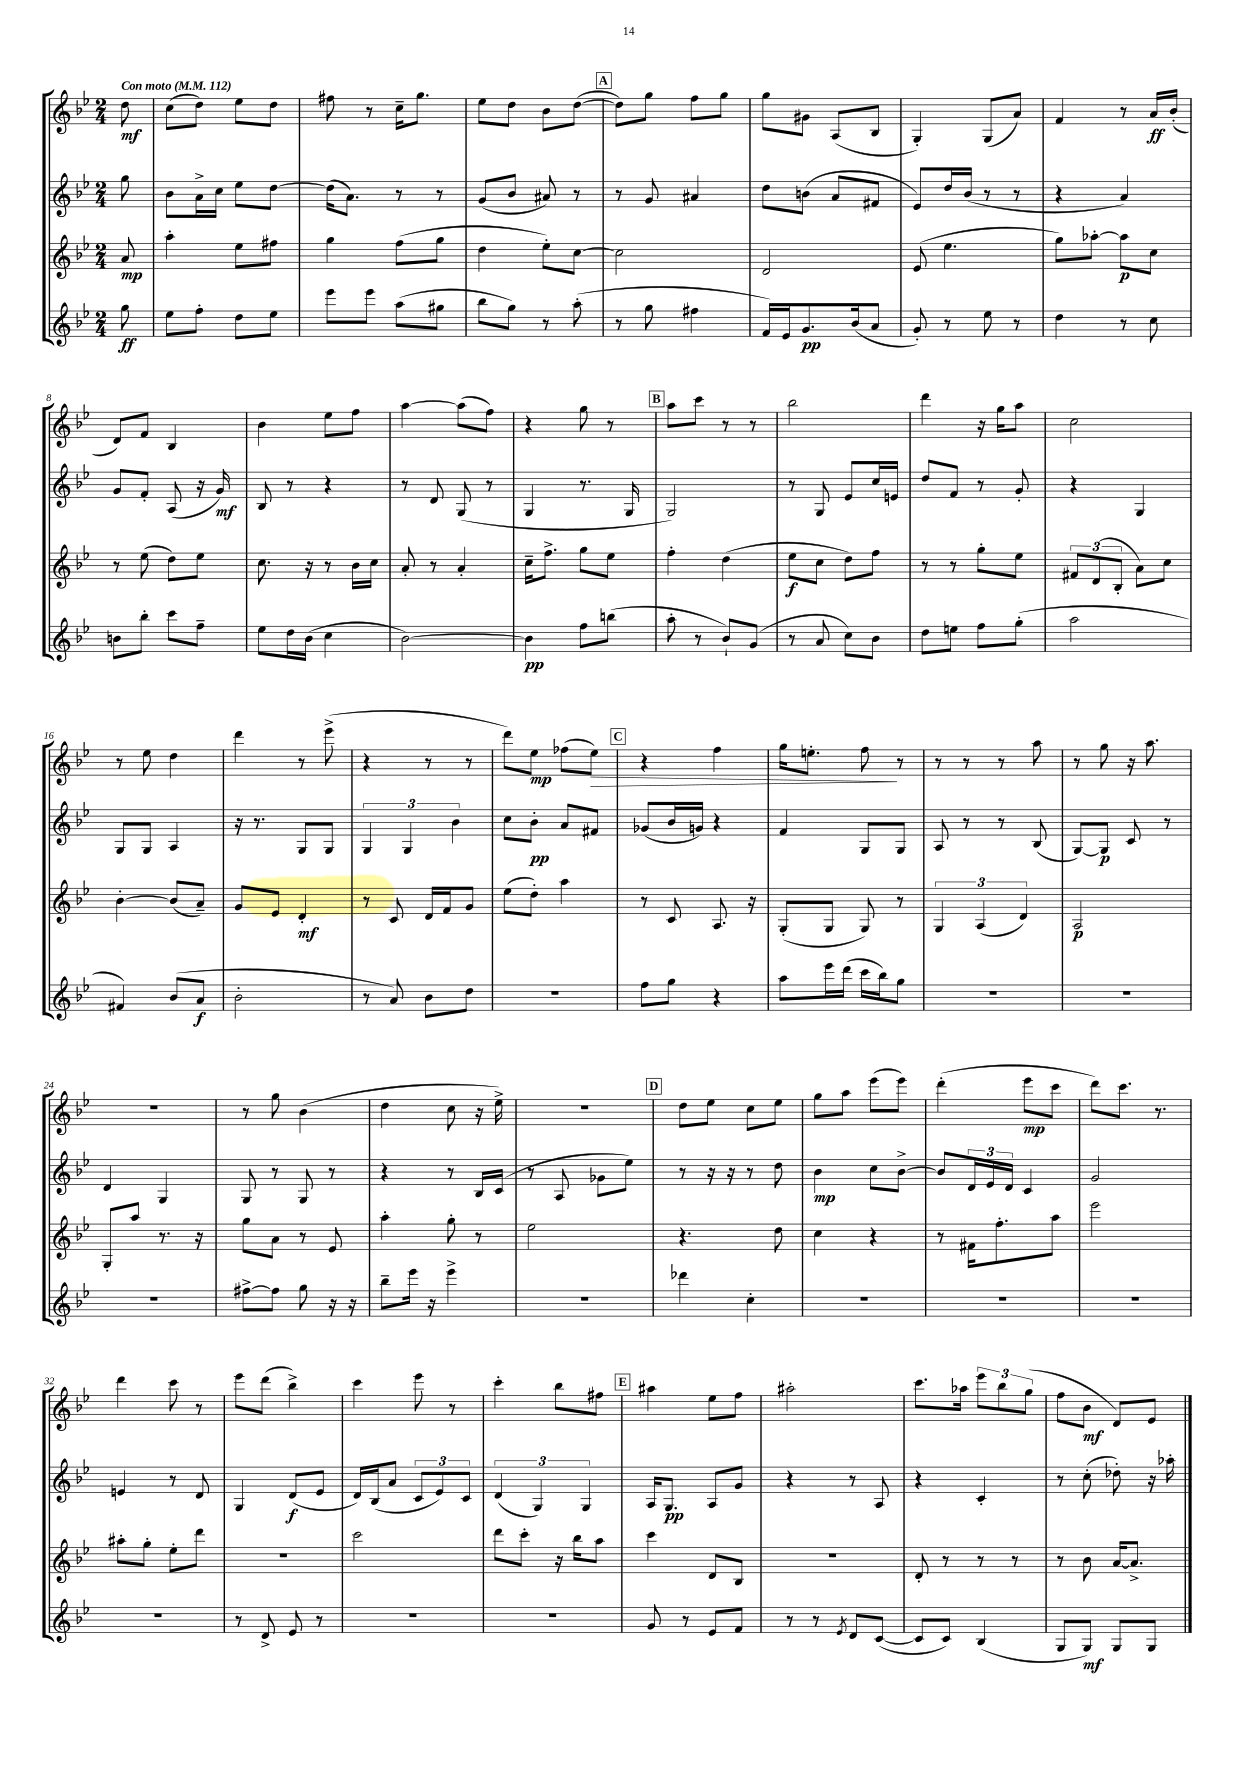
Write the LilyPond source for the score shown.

<<
\new StaffGroup <<
\new Staff = "s0" {
    \clef treble \key bes \major \numericTimeSignature \time 2/4 \partial 8 \tempo "Con moto" 4 = 112
    d''8\mf |
    c''8( d''8) ees''8 d''8 |
    fis''8 r8 c''16-- g''8. |
    ees''8 d''8 bes'8 d''8~( |
    \mark \markup { \box "A" } d''8) g''8 f''8 g''8 |
    g''8 gis'8 a8( bes8 |
    g4-.) g8( a'8) |
    f'4 r8 a'16\ff bes'16-.( |
    d'8) f'8 bes4 |
    bes'4 ees''8 f''8 |
    a''4~ a''8( f''8) |
    r4 g''8 r8 |
    \mark \markup { \box "B" } a''8 c'''8 r8 r8 |
    bes''2 |
    d'''4 r16 g''16 a''8 |
    c''2 |
    r8 ees''8 d''4 |
    d'''4 r8 ees'''8->( |
    r4 r8 r8 |
    d'''8) ees''8\mp fes''8( ees''8\>) |
    \mark \markup { \box "C" } r4 f''4 |
    g''16 e''8.-. f''8\! r8 |
    r8 r8 r8 a''8 |
    r8 g''8 r16 a''8. |
    r2 |
    r8 g''8 bes'4( |
    d''4 c''8 r16 ees''16->) |
    r2 |
    \mark \markup { \box "D" } d''8 ees''8 c''8 ees''8 |
    g''8 a''8 ees'''8( ees'''8) |
    d'''4-.( ees'''8\mp c'''8 |
    d'''8) c'''8. r8. |
    d'''4 c'''8 r8 |
    ees'''8 d'''8( bes''4->) |
    c'''4 ees'''8 r8 |
    c'''4-. bes''8 fis''8 |
    \mark \markup { \box "E" } ais''4 ees''8 f''8 |
    ais''2-. |
    c'''8. aes''16 \tuplet 3/2 { ees'''8 bes''8 g''8( } |
    f''8 bes'8\mf d'8) ees'8 \bar "|." |
}
\new Staff = "s1" {
    \clef treble \key bes \major \numericTimeSignature \time 2/4 \partial 8
    g''8 |
    bes'8 a'16-> c''16 ees''8 d''8~ |
    d''16( a'8.) r8 r8 |
    g'8( bes'8 ais'8) r8 |
    \mark \markup { \box "A" } r8 g'8 ais'4 |
    d''8 b'8( a'8 fis'8 |
    ees'8) d''16 bes'16( r8 r8 |
    r4 a'4) |
    g'8 f'8-. a8( r16 g'16\mf) |
    bes8 r8 r4 |
    r8 d'8 g8( r8 |
    g4 r8. g16 |
    \mark \markup { \box "B" } g2) |
    r8 g8 ees'8 c''16 e'16 |
    d''8 f'8 r8 g'8-. |
    r4 g4 |
    g8 g8 a4 |
    r16 r8. g8 g8 |
    \tuplet 3/2 { g4 g4 bes'4 } |
    c''8 bes'8-.\pp a'8 fis'8 |
    \mark \markup { \box "C" } ges'8( bes'16 g'16) r4 |
    f'4 g8 g8 |
    a8 r8 r8 bes8( |
    g8~) g8\p c'8 r8 |
    d'4 g4 |
    g8 r8 g8 r8 |
    r4 r8 bes16 c'16( |
    r8 a8 ges'8 ees''8) |
    \mark \markup { \box "D" } r8 r16 r16 r8 d''8 |
    bes'4\mp c''8 bes'8~-> |
    bes'8 \tuplet 3/2 { d'16 ees'16 d'16 } c'4 |
    g'2 |
    e'4 r8 d'8 |
    g4 d'8\f( ees'8 |
    d'16) bes16( a'8 \tuplet 3/2 { c'8 ees'8) c'8 } |
    \tuplet 3/2 { d'4( g4) g4 } |
    \mark \markup { \box "E" } a16 g8.\pp a8 g'8 |
    r4 r8 a8 |
    r4 c'4-. |
    r8 c''8-.( des''8-.) r16 aes''16-. \bar "|." |
}
\new Staff = "s2" {
    \clef treble \key bes \major \numericTimeSignature \time 2/4 \partial 8
    a'8\mp |
    a''4-. ees''8 fis''8 |
    g''4 f''8( g''8 |
    d''4 ees''8-.) c''8~ |
    \mark \markup { \box "A" } c''2 |
    d'2 |
    ees'8( ees''4. |
    g''8) aes''8~-. aes''8\p c''8 |
    r8 ees''8( d''8) ees''8 |
    c''8. r16 r8 bes'16 c''16 |
    a'8-. r8 a'4-. |
    c''16-- f''8.-> g''8 ees''8 |
    \mark \markup { \box "B" } f''4-. d''4( |
    ees''8\f c''8 d''8) f''8 |
    r8 r8 g''8-. ees''8 |
    \tuplet 3/2 { fis'8 d'8( bes8-. } a'8) c''8 |
    bes'4~-. bes'8( a'8--) |
    g'8 ees'8 d'4-.\mf |
    r8 c'8 d'16 f'16 g'8 |
    ees''8( d''8-.) a''4 |
    \mark \markup { \box "C" } r8 c'8 a8. r16 |
    g8-.( g8 g8) r8 |
    \tuplet 3/2 { g4 a4( d'4) } |
    a2\p |
    g8-. a''8 r8. r16 |
    g''8 a'8 r8 ees'8 |
    a''4-. g''8-. r8 |
    ees''2 |
    \mark \markup { \box "D" } r4. d''8 |
    c''4 r4 |
    r8 fis'16 f''8.-. a''8 |
    ees'''2 |
    ais''8-. g''8-. ees''8-. d'''8 |
    R2 |
    c'''2 |
    d'''8 c'''8-. r16 bes''16 a''8 |
    \mark \markup { \box "E" } c'''4 d'8 bes8 |
    r2 |
    d'8-. r8 r8 r8 |
    r8 bes'8 a'16~ a'8.-> \bar "|." |
}
\new Staff = "s3" {
    \clef treble \key bes \major \numericTimeSignature \time 2/4 \partial 8
    g''8\ff |
    ees''8 f''8-. d''8 ees''8 |
    ees'''8 ees'''8 a''8( gis''8 |
    bes''8 g''8) r8 a''8-.( |
    \mark \markup { \box "A" } r8 g''8 fis''4 |
    f'16) ees'16 g'8.\pp bes'16( a'8 |
    g'8-.) r8 ees''8 r8 |
    d''4 r8 c''8 |
    b'8 bes''8-. c'''8 f''8-- |
    ees''8 d''16 bes'16( c''4 |
    bes'2~) |
    bes'4\pp f''8 b''8( |
    \mark \markup { \box "B" } a''8-. r8 bes'8-!) g'8( |
    r8 a'8 c''8) bes'8 |
    d''8 e''8 f''8 g''8-.( |
    a''2 |
    fis'4) bes'8( a'8\f |
    bes'2-. |
    r8 a'8) bes'8 d''8 |
    R2 |
    \mark \markup { \box "C" } f''8 g''8 r4 |
    a''8 ees'''16 d'''16( c'''16 bes''16) g''8 |
    R2 |
    R2 |
    R2 |
    fis''8~-> fis''8 g''8 r16 r16 |
    bes''8-- ees'''16 r16 ees'''4-> |
    r2 |
    \mark \markup { \box "D" } des'''4 c''4-. |
    R2 |
    R2 |
    R2 |
    R2 |
    r8 d'8-> ees'8 r8 |
    R2 |
    r2 |
    \mark \markup { \box "E" } g'8 r8 ees'8 f'8 |
    r8 r8 \acciaccatura { ees'8 } d'8 c'8~( |
    c'8 c'8) bes4( |
    g8 g8\mf) g8 g8 \bar "|." |
}
>>
>>
